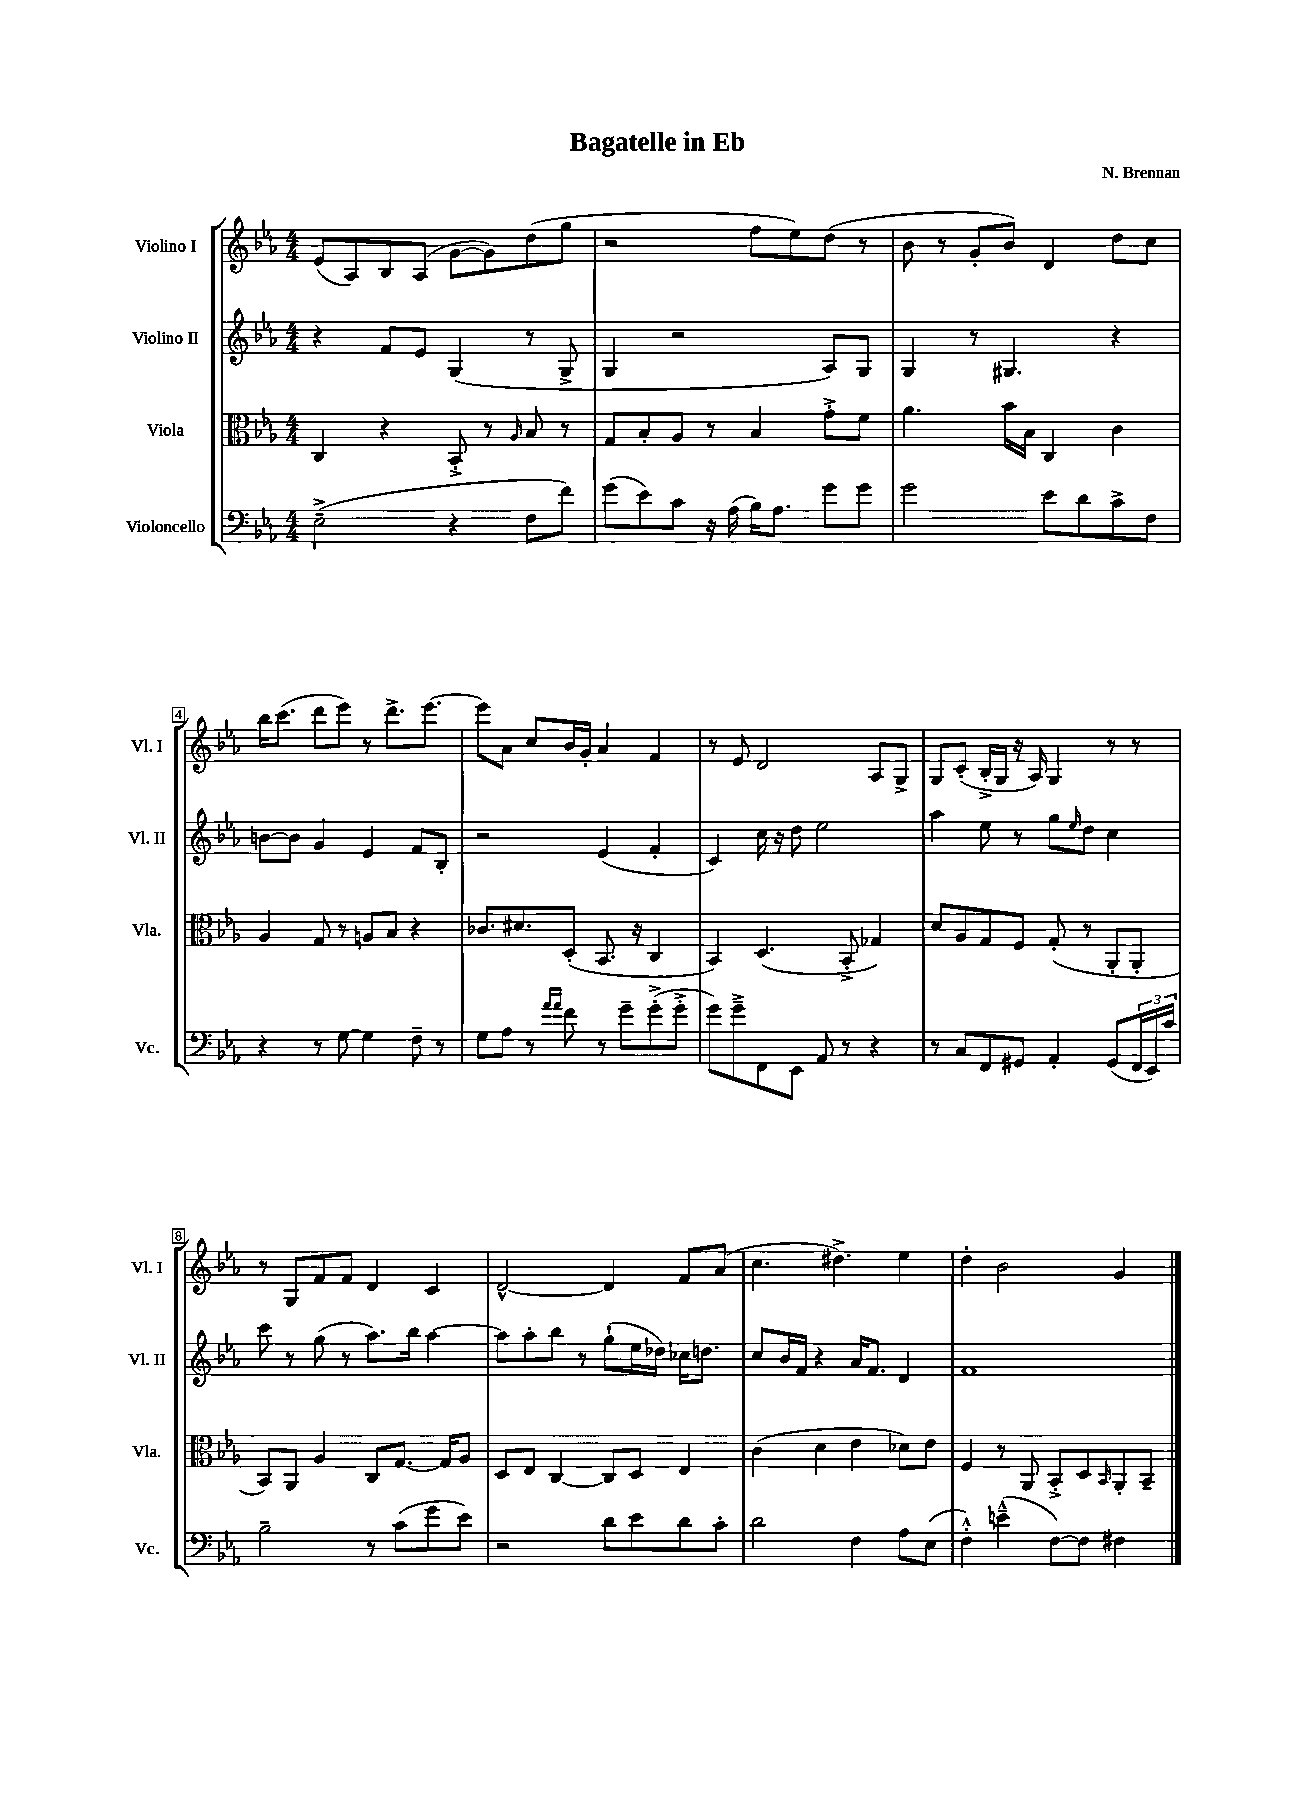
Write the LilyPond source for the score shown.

\header { title = "Bagatelle in Eb" composer = "N. Brennan" }
<<
\new StaffGroup <<
\new Staff = "s0" \with { instrumentName = "Violino I" shortInstrumentName = "Vl. I" } {
    \clef treble \key ees \major \numericTimeSignature \time 4/4
    ees'8( aes8) bes8 aes8( g'8~ g'8) d''8( g''8 |
    r2 f''8 ees''8) d''8( r8 |
    bes'8 r8 g'8-. bes'8) d'4 d''8 c''8 |
    bes''16 c'''8.( d'''8 ees'''8) r8 d'''8.-> ees'''8.~ |
    ees'''8 aes'8 c''8 bes'16 g'16-. aes'4 f'4 |
    r8 ees'8 d'2 aes8 g8-> |
    g8 c'8-.( bes16-.-> g16 r16 aes16) g4 r8 r8 |
    r8 g8 f'8 f'8 d'4 c'4 |
    d'2~-^ d'4 f'8 aes'8( |
    c''4. dis''4.->) ees''4 |
    d''4-. bes'2 g'4 \bar "|." |
}
\new Staff = "s1" \with { instrumentName = "Violino II" shortInstrumentName = "Vl. II" } {
    \clef treble \key ees \major \numericTimeSignature \time 4/4
    r4 f'8 ees'8 g4( r8 g8-> |
    g4 r2 aes8) g8 |
    g4 r8 gis4. r4 |
    b'8~ b'8 g'4 ees'4 f'8 bes8-. |
    r2 ees'4( f'4-. |
    c'4) c''16 r16 d''8 ees''2 |
    aes''4 ees''8 r8 g''8 \grace { ees''16 } d''8 c''4 |
    c'''8 r8 g''8( r8 aes''8.) bes''16 aes''4~ |
    aes''8 aes''8-. bes''8 r8 g''8-!( ees''16 des''16) ces''16 d''8. |
    c''8 bes'16 f'16 r4 aes'16 f'8. d'4 |
    f'1 \bar "|." |
}
\new Staff = "s2" \with { instrumentName = "Viola" shortInstrumentName = "Vla." } {
    \clef alto \key ees \major \numericTimeSignature \time 4/4
    c4 r4 bes,8-.-> r8 \grace { aes16 } bes8 r8 |
    g8 bes8-. aes8 r8 bes4 g'8-.-> f'8 |
    aes'4. bes'16 bes16 c4 c'4 |
    aes4 g8 r8 a8 bes8 r4 |
    ces'8. dis'8. d8-.( bes,8. r16 c4 |
    bes,4) d4.( bes,8-.-> ges4) |
    d'8 aes8 g8 f8 g8-.( r8 aes,8-. aes,8-. |
    bes,8) aes,8 aes4 c8 g8.~ g16 aes8 |
    d8 ees8 c4~ c8 d8 ees4 |
    c'4( d'4 ees'4 des'8) ees'8 |
    f4 r8 aes,8 bes,8-.-> d8 \grace { bes,16 } aes,8-. bes,8-- \bar "|." |
}
\new Staff = "s3" \with { instrumentName = "Violoncello" shortInstrumentName = "Vc." } {
    \clef bass \key ees \major \numericTimeSignature \time 4/4
    ees2--->( r4 f8 f'8) |
    g'8( ees'8) c'8 r16 aes16( bes16) aes8. g'8 g'8 |
    g'2 ees'8 d'8 c'8-> f8 |
    r4 r8 g8~ g4 f8-- r8 |
    g8 aes8 r8 \grace { aes'16 aes'16 } f'8 r8 g'8-- g'8-.->( g'8-.-> |
    g'8) g'8---> f,8 ees,8 aes,8 r8 r4 |
    r8 c8 f,8 gis,8 aes,4-. gis,8( \tuplet 3/2 { f,16 ees,16) c'16 } |
    bes2-- r8 c'8( g'8 ees'8) |
    r2 d'8 ees'8 d'8 c'8-. |
    d'2 f4 aes8 ees8( |
    f4-.-^) e'4---^( f8~) f8 fis4 \bar "|." |
}
>>
>>
\layout { \context { \Score \override BarNumber.stencil = #(make-stencil-boxer 0.1 0.3 ly:text-interface::print) } }
